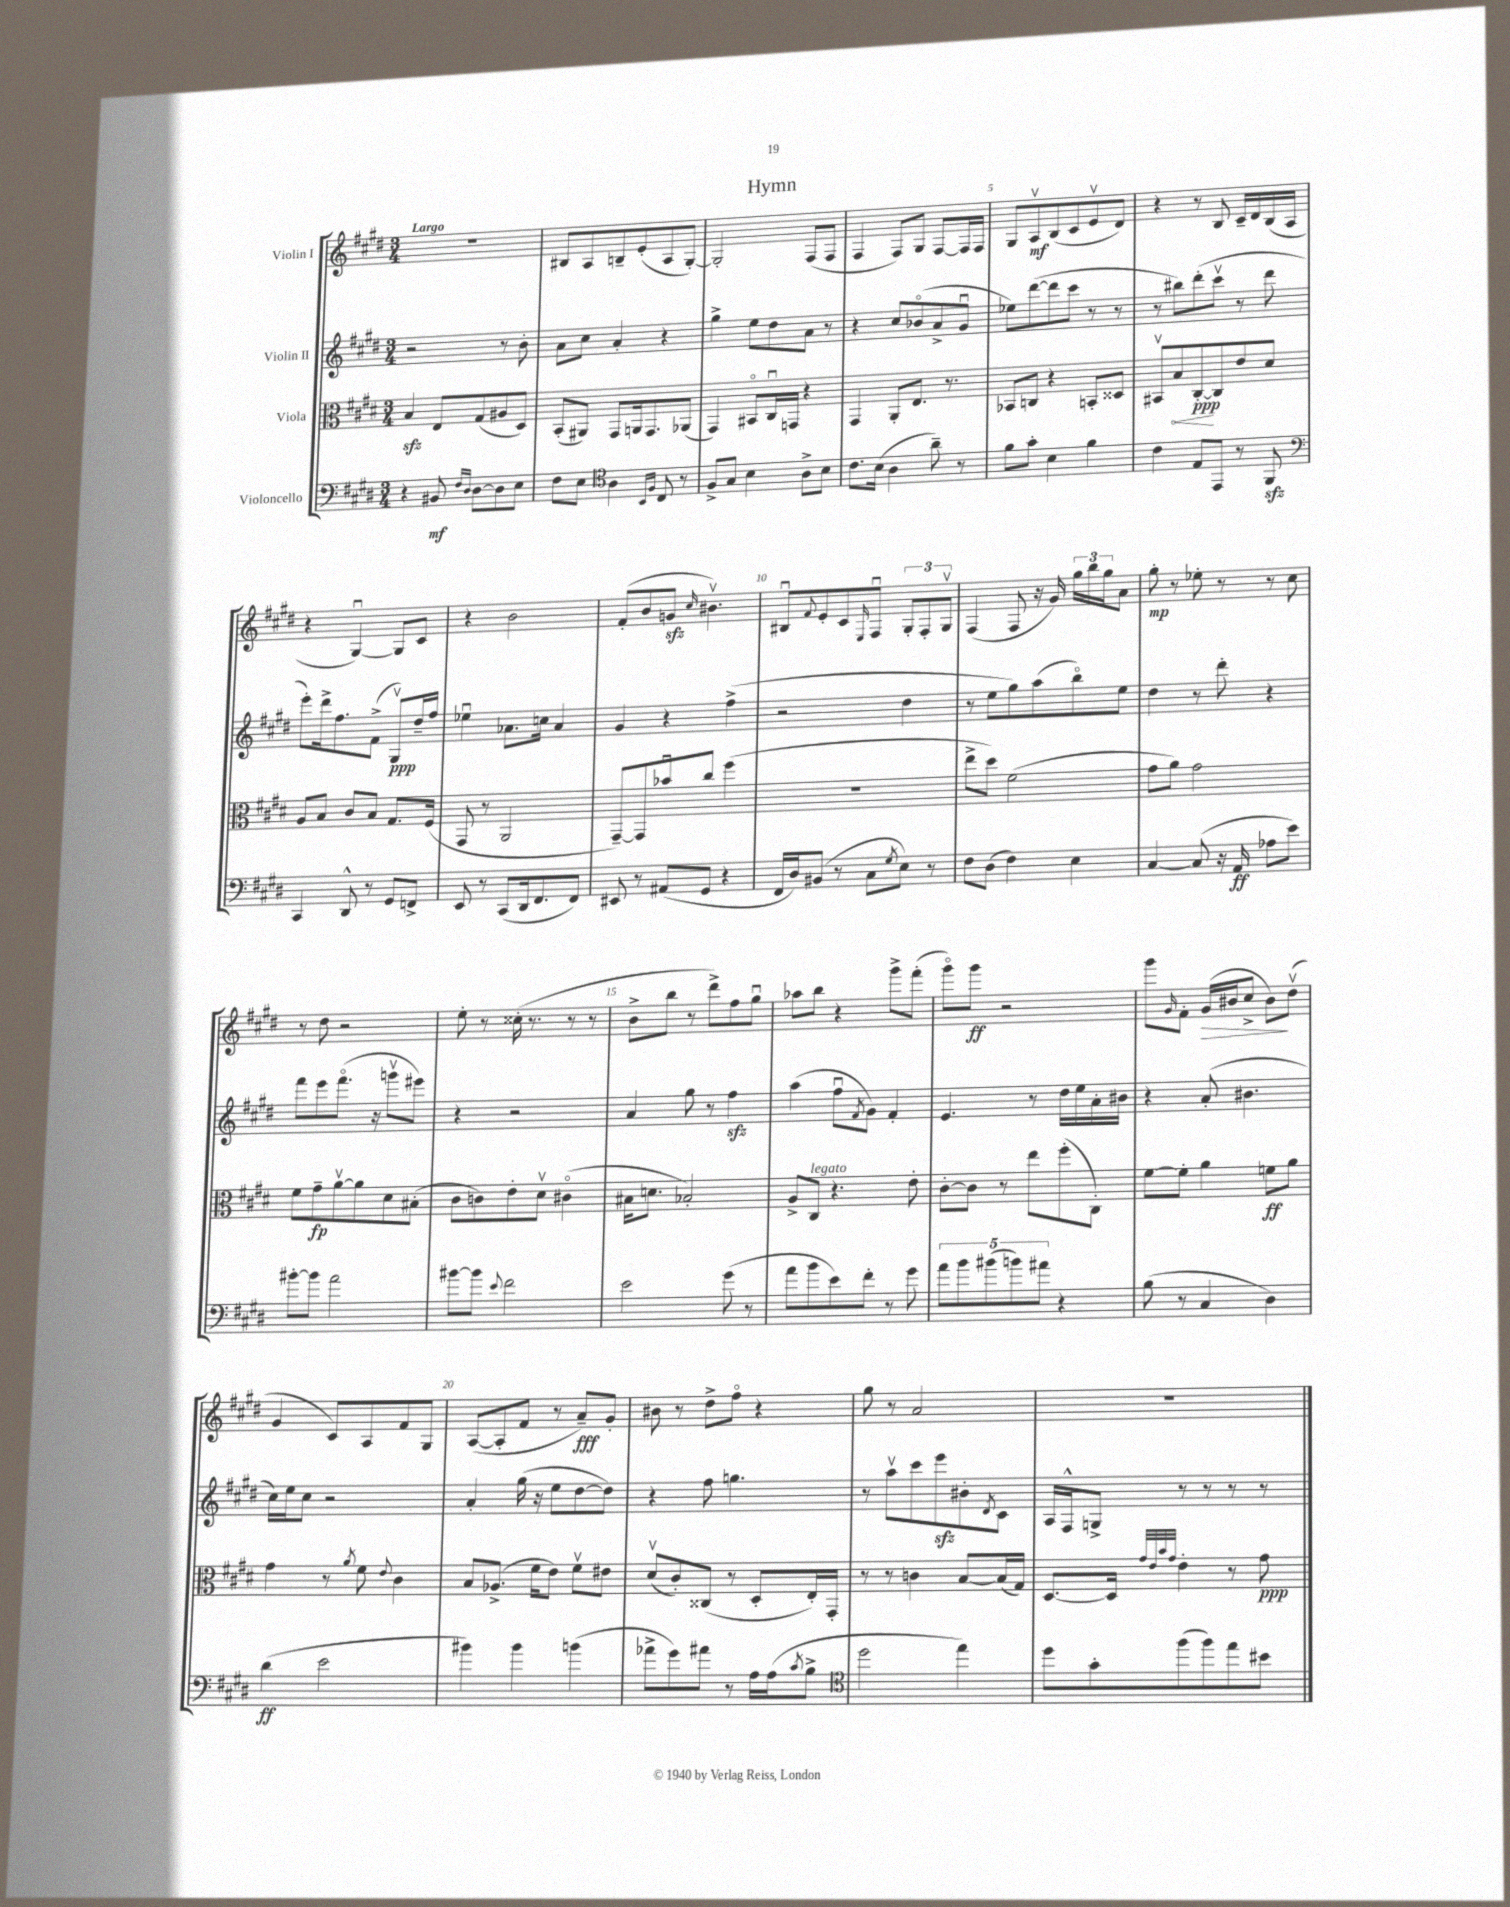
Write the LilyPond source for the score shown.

\header { title = "Hymn" }
<<
\new StaffGroup <<
\new Staff = "s0" \with { instrumentName = "Violin I" } {
    \clef treble \key e \major \numericTimeSignature \time 3/4 \tempo "Largo"
    R2. |
    bis8 a8 b8-- e'8-.( a8 gis8~-.) |
    gis2-. fis8( fis8 |
    fis4 fis8) gis8 fis8~ fis16 fis16 |
    gis8 a8\upbow\mf b8( cis'8 e'8\upbow dis'8) |
    r4 r8 b8 cis'16-- dis'16 b16( a16 |
    r4 gis4~\downbow) gis8 cis'8 |
    r4 b'2 |
    fis'8-.( b'8 g'8\sfz \grace { cis''16 } bis'4.\upbow) |
    bis8\downbow \appoggiatura { fis'8 } e'8-. cis'8 \grace { e16 } fis8\downbow \tuplet 3/2 { gis8-. fis8-. gis8\upbow } |
    fis4( fis8 r16 gis'16) \tuplet 3/2 { gis''16 b''16 gis''16 } a'8 |
    gis''8-.\mp r8 ees''8-. r8 r8 cis''8 |
    r8 dis''8 r2 |
    e''8-. r8 cisis''16-.( r8. r8 r8 |
    b'8-> b''8 r8 dis'''8->) fis''8 gis''8\downbow |
    aes''8 b''8 r4 gis'''8-> fis'''8-.( |
    gis'''8\flageolet) gis'''8\ff r2 |
    gis'''8 \grace { gis'16 } fis'8-. gis'16\>( bis'16 cis''8-> bis'8\!) dis''8\upbow( |
    gis'4 cis'8) a8 fis'8 gis8 |
    a8~( a8-. fis'8 r8 a'8--\fff) gis'8-. |
    bis'8 r8 dis''8-> fis''8\flageolet r4 |
    gis''8 r8 a'2 |
    R2. \bar "|." |
}
\new Staff = "s1" \with { instrumentName = "Violin II" } {
    \clef treble \key e \major \numericTimeSignature \time 3/4
    r2 r8 b'8-. |
    a'8 cis''8 a'4-. r4 |
    gis''4-> e''8 dis''8 a'8 r8 |
    r4 cis''8 bes'8\flageolet( a'8-> gis'8\downbow |
    ees''8) dis'''8~( dis'''8 cis'''8 r8 r8 |
    r8 bis''8) dis'''8-.( cis'''8\upbow r8 dis'''8 |
    e'''8-.) dis'''16-> fis''8. fis'8->( gis8\upbow\ppp) dis''16-- fis''16 |
    ees''4\downbow aes'8. c''16 aes'4 |
    gis'4 r4 fis''4->( |
    r2 dis''4 |
    r8 e''8 gis''8) a''8( b''8\flageolet) e''8 |
    dis''4 r8 dis'''8-. r4 |
    fis'''8 e'''8 fis'''8.\flageolet( r16 g'''8\upbow eis'''8) |
    r4 r2 |
    a'4 gis''8 r8 fis''4\sfz |
    a''4( fis''8\downbow \acciaccatura { fis'8 } gis'8) fis'4-. |
    e'4. r8 dis''16 e''16 a'16-. bis'16 |
    r4 a'8-.( bis'4. |
    cis''16) e''16 cis''8 r2 |
    a'4-. gis''16( r16 e''8 dis''8~ dis''8) |
    r4 fis''8 g''4. |
    r8 a''8\upbow cis'''8 e'''8\sfz bis'8-. \acciaccatura { dis'8 } cis'8 |
    a16 fis16-^ g8-> r8 r8 r8 r8 \bar "|." |
}
\new Staff = "s2" \with { instrumentName = "Viola" } {
    \clef alto \key e \major \numericTimeSignature \time 3/4
    b4\sfz e8 gis8( ais8 dis8) |
    b,8-.( ais,8) gis,8 a,16 gis,8. aes,8( |
    gis,4) bis,8\flageolet cis16\downbow g,16 r4 |
    gis,4 a,8-. e8. r8. |
    bes,8 c8 r4 b,8-. disis8 |
    bis,8\upbow \once \override Hairpin.circled-tip = ##t b8\< cis8~-.\ppp\! cis8 e'8 dis'8 |
    a8 b8 cis'8 b8 gis8. fis16( |
    gis,8 r8 a,2 |
    gis,8~--) gis,8 bes'8\downbow cis''8 fis''4( |
    R2. |
    e''8-> dis''8) fis'2( |
    gis'8 a'8) gis'2 |
    fis'8 gis'8--\fp a'8~\upbow a'8 dis'8 bis8-.( |
    cis'8 c'8) e'8-. dis'8\upbow cis'4\flageolet( |
    bis16 d'8. bes2-.) |
    a8-> cis8^\markup { \italic "legato" } r4. e'8-. |
    cis'8~-. cis'8 r8 e''8 fis''8-.( cis8-.) |
    fis'8~ fis'8-. a'4 f'8\ff a'8 |
    gis'4 r8 \acciaccatura { a'8 } fis'8 \appoggiatura { e'8 } cis'4 |
    b8 aes8.->( fis'16 e'8) fis'8\upbow eis'8 |
    dis'8\upbow( cis'8-.) cisis8( r8 dis8-. e16-.) gis,16-. |
    r8 r8 c'4 b8~ b16( gis16) |
    dis8.~ dis16 \grace { gis'32 e'32 b'32 gis'32 } e'4-. r8 gis'8\ppp \bar "|." |
}
\new Staff = "s3" \with { instrumentName = "Violoncello" } {
    \clef bass \key e \major \numericTimeSignature \time 3/4
    r4 bis,8\mf \grace { fis16 dis16 } dis8~ dis8 e8 |
    fis8 e8 \clef tenor a4 \grace { b,16 fis16 } cis8 r8 |
    fis8-> gis8 b4 a8-> b8 |
    cis'8. b16( a4 a'8--) r8 |
    fis'8 gis'8-. b4 fis'4 |
    cis'4 e8 e,8 r8 fis,8\sfz |
    \clef bass cis,4 dis,8-^ r8 gis,8 f,8-> |
    e,8 r8 cis,8( dis,16 fis,8. fis,8) |
    eis,8 r8 ais,8( gis,8 r4 |
    fis,16 dis16) bis,8( r8 cis8 \acciaccatura { gis8 } e8) r8 |
    fis8 dis8( fis4) e4 |
    cis4~ cis8( r16 a,16\ff aes8 e'8) |
    bis'8~-. bis'8 a'2 |
    bis'8~ bis'8 \appoggiatura { e'8 } fis'2 |
    e'2 gis'8( r8 |
    a'8 b'8 e'8) fis'8-. r8 gis'8 |
    \tuplet 5/4 { a'8 b'8 bis'8( b'8) ais'8 } r4 |
    b8( r8 cis4 dis4) |
    dis'4\ff( e'2 |
    bis'4) bis'4 b'4( |
    aes'8-> gis'8) ais'8 r8 a16 a16( \acciaccatura { cis'8 } b8-> |
    \clef tenor dis''2 e''4) |
    dis''8 gis'8-. fis''8( fis''8) e''8 bis'8 \bar "|." |
}
>>
>>
\layout { \context { \Score \override BarNumber.break-visibility = ##(#f #t #t) barNumberVisibility = #(every-nth-bar-number-visible 5) } }
